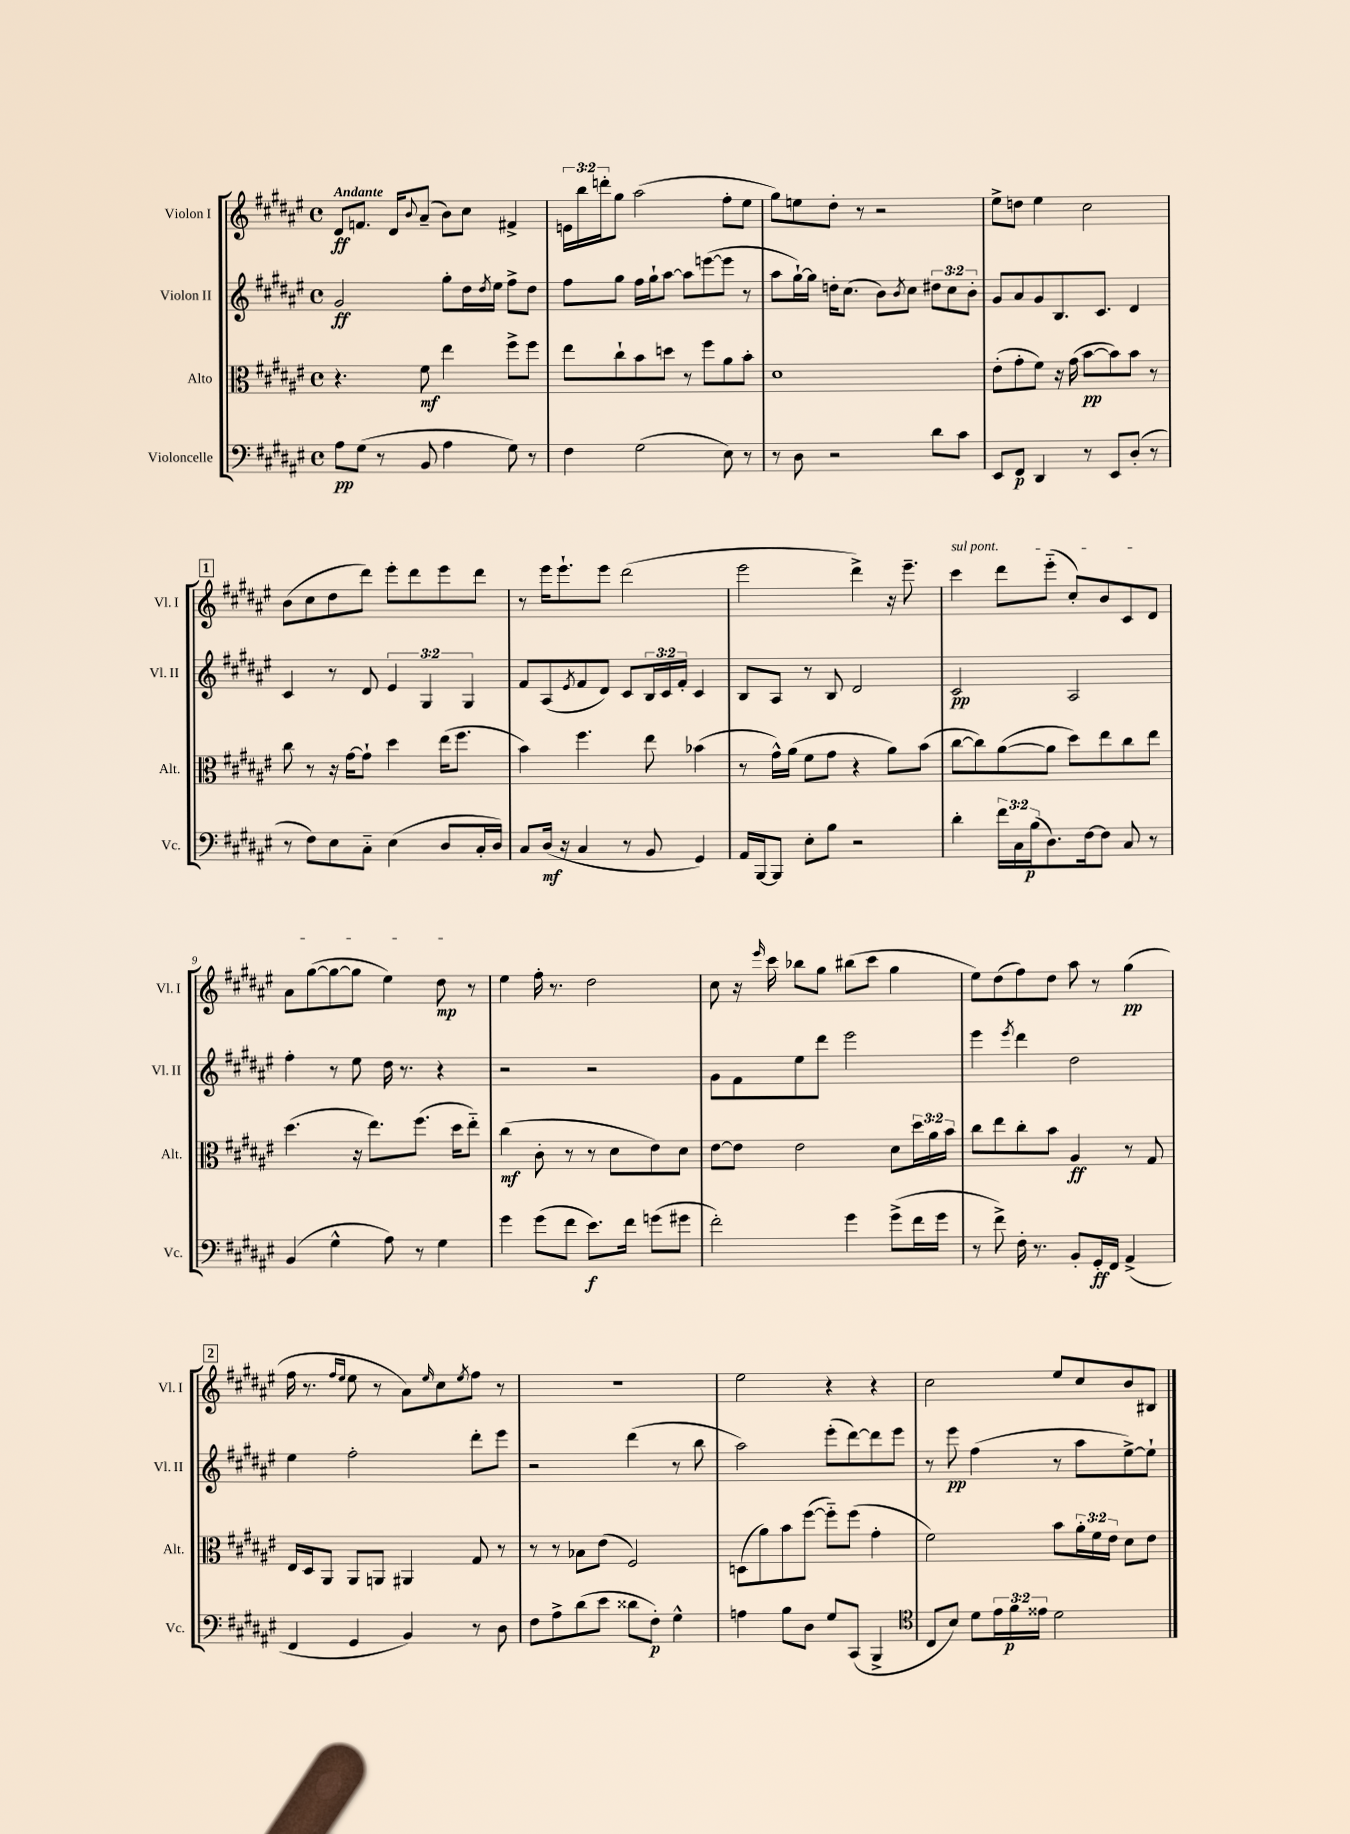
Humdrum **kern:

**kern	**kern	**kern	**kern
*staff4	*staff3	*staff2	*staff1
*clefF4	*clefC3	*clefG2	*clefG2
*k[f#c#g#d#a#e#]	*k[f#c#g#d#a#e#]	*k[f#c#g#d#a#e#]	*k[f#c#g#d#a#e#]
*M4/4	*M4/4	*M4/4	*M4/4
*met(c)	*met(c)	*met(c)	*met(c)
8A#\L	4.r	2g#/	8d#/L
(8G#\J	.	.	8.f/J
8r	.	.	.
.	.	.	16d#/LK
.	.	.	8qqb/
8BB/	8f#\	.	(8a#~/J
4A#\	4ee#\	8gg#'\L	8b\L)
.	.	16dd#\L	8cc#\J
.	.	8qdd#/	.
.	.	16ee#\JJ	.
8G#\)	8ff#^\L	8ff#^\L	4f#^/
8r	8ff#\J	8dd#\J	.
=	=	=	=
4F#\	8ee#\L	8ff#\L	24e\LL
.	.	.	24bb\
.	.	.	24ddd'\J
.	8cc#`\	8gg#\J	8gg#\J
(2G#\	8b\	16ff#\LL	(2aa#\
.	.	16gg#`\J	.
.	8dd\J	[8aa#\J	.
.	8r	8aa#\]L	.
.	8ff#\L	([8eee\	.
8E#\)	8a#\	8eee\]J	8ff#'\L
8r	8b'\J	8r	8ee#\J
=	=	=	=
8r	1d#	8aa#\L	8gg#\L)
8D#\	.	[16gg#`\L)	8ee\
.	.	16gg#\]JJ	.
2r	.	16dd'\LK	8dd#'\J
.	.	(8.cc#\J	.
.	.	.	8r
.	.	8b\L)	2r
.	.	8qb/	.
.	.	8cc#\J	.
8d#\L	.	12dd#\L	.
.	.	12cc#\	.
8c#\J	.	.	.
.	.	12b'\J	.
=	=	=	=
8EE#/L	(8e#'\L	8g#/L	8ee#^\L
8FF#/J	8g#'\	8a#/	8dd\J
4DD#/	8f#\J)	8g#/	4ee#\
.	16r	8.B/	.
.	(16g#\	.	.
8r	[8b\L	.	2cc#\
.	.	8.c#/J	.
8EE#/L	8b\])	.	.
(8D#'/J	8b\J	4d#/	.
8r	8r	.	.
=	=	=	=
8r	8cc#\	4c#/	(8b\L
8F#\L)	8r	.	8cc#\
8E#\	16r	8r	8dd#\
.	[16g#\LK	.	.
8C#'~\J	8g#`\]J	8d#/	8ddd#\J)
(4E#\	4dd#\	6e#/	8eee#'\L
.	.	.	8ddd#\
.	.	6G#/	.
8D#/L	(16ee#\LK	.	8eee#\
.	8.ff#\J	.	.
.	.	6G#/	.
16C#'/L	.	.	8ddd#\J
16D#/JJ)	.	.	.
=	=	=	=
8C#/L	4b\)	8f#/L	8r
(16D#/Jk	.	(8A#/	16eee#\LK
16r	.	.	8.eee#`\
.	.	8qe#/	.
4C#/	4.ff#\	8f#/	.
.	.	8d#/J)	8eee#\J
8r	.	8c#/L	(2ddd#\
8BB/	8ee#\	24B/L	.
.	.	24c#/	.
.	.	24f#'/JJ	.
4GG#/)	(4b-\	4c#/	.
=	=	=	=
16AA#/LL	8r	8B/L	2eee#\
[16BBB/J	.	.	.
8BBB/]J	16g#^^\LL)	8A#/J	.
.	(16a#\JJ	.	.
8E#'\L	8f#\L	8r	.
8B\J	8g#\J	8B/	.
2r	4r	2d#/	4ddd#^\)
.	8a#\L)	.	16r
.	.	.	8.eee#~\
.	(8b\J	.	.
=	=	=	=
4d#'\	[8cc#\L	2c#/	4ccc#\
.	8cc#\])	.	.
24f#\LL	([8a#\	.	8ddd#\L
24C#\	.	.	.
(24B\J	.	.	.
8.D#\)	8a#\]J	.	(8eee#'~\J
.	8dd#\L)	2A#/	8cc#'/L)
[16F#\k	.	.	.
8F#\]J	8ee#\	.	8b/
8C#/	8cc#\	.	8c#/
8r	8ee#\J	.	8d#/J
=	=	=	=
(4BB/	(4.dd#\	4ff#'\	8a#\L
.	.	.	([8gg#\
4G#^^\	.	8r	8gg#\_
.	16r	8ee#\	8gg#\]J
.	8.ee#\L)	.	.
8A#\)	.	16dd#\	4ee#\)
.	.	8.r	.
8r	(8.ff#\J	.	.
4G#\	.	4r	8dd#\
.	16dd#\LK	.	.
.	8ee#'~\J)	.	8r
=	=	=	=
4g#\	(4cc#\	2r	4ee#\
(8g#\L	8c#'\	.	16ff#'\
.	.	.	8.r
8f#\J	8r	.	.
8.e#\L)	8r	2r	2dd#\
.	8d#\L	.	.
16f#\Jk	.	.	.
(8g\L	8e#\)	.	.
8g#\J	8d#\J	.	.
=	=	=	=
2f#'\)	[8e#\L	8g#\L	8cc#\
.	8e#\]J	8f#\	16r
.	.	.	16qqeee#/
.	.	.	16ccc#\
.	2e#\	8ee#\	8bb-\L
.	.	8ddd#\J	8gg#\J
4g#\	.	2eee#\	(8bb#\L
.	.	.	8ccc#\J
(8g#^\L	8d#\L	.	4gg#\
16f#\L	24dd#\L	.	.
.	24a#\	.	.
16g#\JJ	.	.	.
.	24b\JJ	.	.
=	=	=	=
8r	8cc#\L	4eee#\	8ee#\L)
8f#^\)	8ee#\	.	(8dd#\
.	.	8qeee#/	.
16F#'\	8cc#'\	4ddd#\	8ff#\)
8.r	.	.	.
.	8b\J	.	8dd#\J
8BB'/L	4A#/	2dd#\	8aa#\
16GG#'/L	.	.	8r
16FF#/JJ	.	.	.
(4AA#^/	8r	.	(4gg#\
.	8G#/	.	.
=	=	=	=
4FF#/	16E#/LL	4ee#\	16ff#\
.	16D#/J	.	8.r
.	8AA#/J	.	.
.	.	.	16qqff#/LL
.	.	.	16qqee#/JJ
4GG#/	8AA#/L	2ff#'\	8ee#\
.	8AA/J	.	8r
4BB/)	4AA#/	.	8a#\L)
.	.	.	16qqee#/
.	.	.	8cc#\
.	.	.	8qee#/
8r	8G#/	8ddd#'\L	8ff#\J
8D#\	8r	8eee#\J	8r
=	=	=	=
8F#\L	8r	2r	1r
8A#^\	8r	.	.
(8d#\	8B-\L	.	.
8e#\J	(8e#\J	.	.
8d##\L	2F#/)	(4ddd#\	.
8F#'\J)	.	.	.
4G#^^\	.	8r	.
.	.	8bb\	.
=	=	=	=
4A\	(8D\L	2aa#\)	2ee#\
.	8a#\)	.	.
8B\L	8b\	.	.
8D#\J	([8ff#\J	.	.
8G#/L	8ff#'~\]L)	(8eee#'\L	4r
(8CC#/J	(8ff#\J	[8ddd#\)	.
4BBB^/	4g#'\	8ddd#\]	4r
.	.	8eee#\J	.
=	=	=	=
*clefC4	*	*	*
8C#/L	2f#\)	8r	2cc#\
8B/J)	.	8eee#\	.
8d#\L	.	(4ff#\	.
24e#\L	.	.	.
24f#\	.	.	.
24e##\JJ	.	.	.
2d#\	8b\L	8r	8ee#/L
.	24a#'\L	8aa#\L	8cc#/
.	24f#\	.	.
.	24e#\JJ	.	.
.	8d#\L	[8ee#^\)	8b/
.	8e#\J	8ee#`\]J	8B#/J
==	==	==	==
*-	*-	*-	*-
